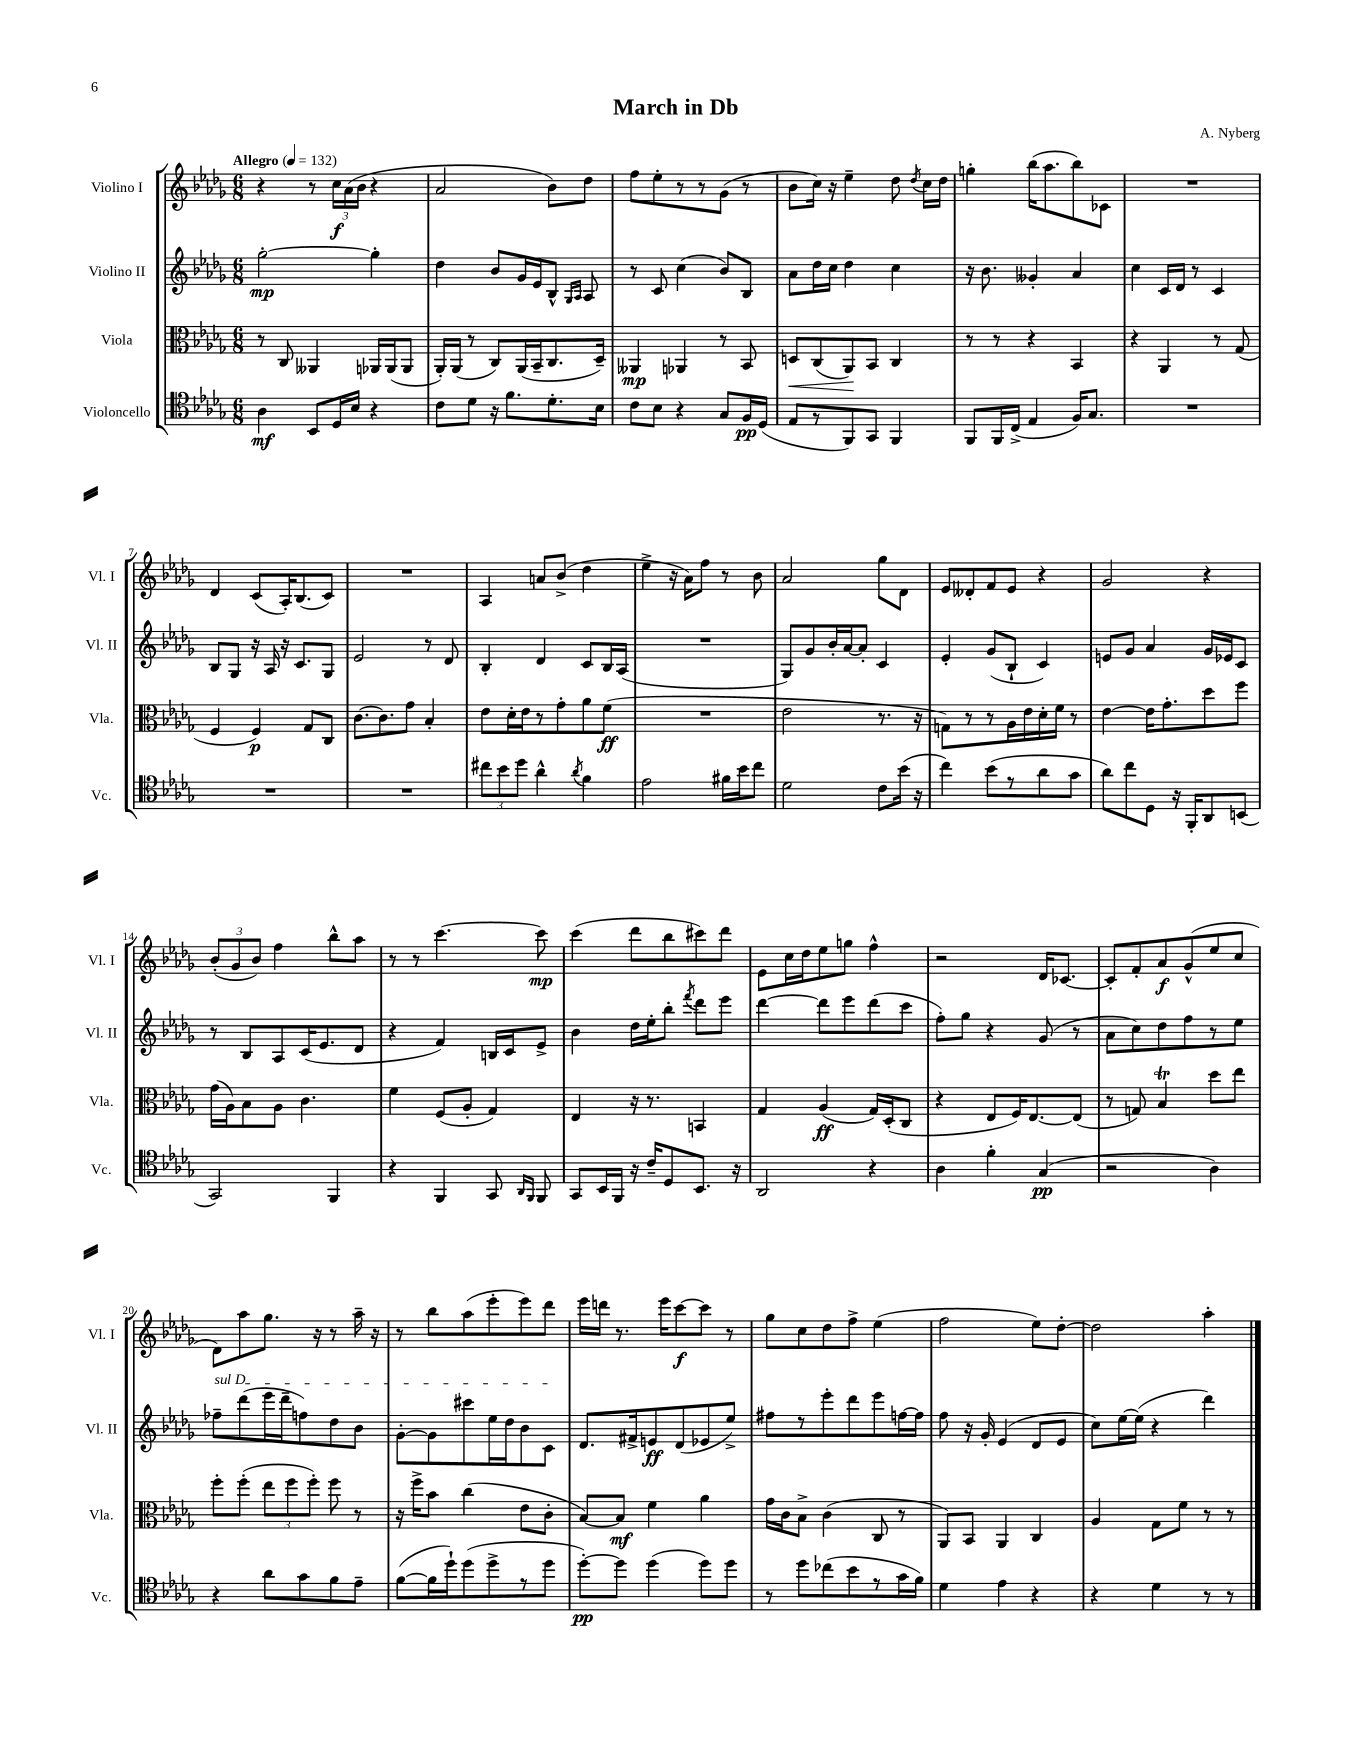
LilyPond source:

\header { title = "March in Db" composer = "A. Nyberg" }
<<
\new StaffGroup <<
\new Staff = "s0" \with { instrumentName = "Violino I" shortInstrumentName = "Vl. I" } {
    \clef treble \key des \major \numericTimeSignature \time 6/8 \tempo "Allegro" 4 = 132
    \autoBeamOff r4 r8 \tuplet 3/2 { c''16[\f aes'16( bes'16] } r4 |
    aes'2 bes'8[) des''8] |
    f''8[ ees''8-. r8 r8 ges'8]( r8 |
    bes'8[ c''16]) r16 ees''4-- des''8 \acciaccatura { des''8 } c''16[ des''16] |
    g''4-. bes''16[( aes''8. bes''8) ces'8] |
    R2. |
    des'4 c'8[( aes16-.) bes8.( c'8]) |
    R2. |
    aes4 a'8[ bes'8]->( des''4 |
    ees''4-> r16 aes'16[) f''8] r8 bes'8 |
    aes'2 ges''8[ des'8] |
    ees'8[ deses'8-. f'8 ees'8] r4 |
    ges'2 r4 |
    \tuplet 3/2 { bes'8[-.( ges'8 bes'8]) } f''4 bes''8[-^ aes''8] |
    r8 r8 c'''4.~ c'''8\mp |
    c'''4( des'''8[ bes''8 cis'''8) des'''8] |
    ees'8[ c''16 des''16 ees''8 g''8] f''4-^ |
    r2 des'16[ ces'8.]~ |
    ces'8[-. f'8-. aes'8\f ges'8-^( ees''8 c''8] |
    des'8[) aes''8 ges''8.] r16 r8 aes''16-- r16 |
    r8 bes''8[ aes''8( ees'''8-. ees'''8) des'''8] |
    ees'''16[ d'''16] r8. ees'''16[ c'''8~\f c'''8] r8 |
    ges''8[ c''8 des''8 f''8]-> ees''4( |
    f''2 ees''8[) des''8]~-. |
    des''2 aes''4-. \bar "|." |
}
\new Staff = "s1" \with { instrumentName = "Violino II" shortInstrumentName = "Vl. II" } {
    \clef treble \key des \major \numericTimeSignature \time 6/8
    \autoBeamOff ges''2~-.\mp ges''4-. |
    des''4 bes'8[ ges'16 ees'16 bes8]-^ \grace { ges16[ aes16] } aes8 |
    r8 c'8 c''4( bes'8[) bes8] |
    aes'8[ des''16 c''16] des''4 c''4 |
    r16 bes'8. geses'4-. aes'4 |
    c''4 c'16[ des'16] r8 c'4 |
    bes8[ ges8] r16 aes16 r16 c'8.[ ges8] |
    ees'2 r8 des'8 |
    bes4-. des'4 c'8[ bes16 aes16]( |
    R2. |
    ges8[) ges'8 bes'16-. aes'16~ aes'8]-. c'4 |
    ees'4-. ges'8[( bes8]-! c'4) |
    e'8[ ges'8] aes'4 ges'16[ ees'16 c'8] |
    r8 bes8[ aes8 c'16( ees'8. des'8] |
    r4 f'4) b16[ c'16 ees'8]-> |
    bes'4 des''16[ ees''16-. bes''8]-. \acciaccatura { f'''8 } des'''8[ ees'''8] |
    des'''4~ des'''8[ ees'''8 des'''8( c'''8] |
    f''8[-.) ges''8] r4 ges'8( r8 |
    aes'8[ c''8) des''8 f''8 r8 ees''8] |
    \once \override TextSpanner.bound-details.left.text = \markup { \italic "sul D" } fes''8[--\startTextSpan des'''8( ees'''16 des'''16-- f''8) des''8 bes'8] |
    ges'8[~-. ges'8 cis'''8 ees''16 des''16 bes'8 c'8]\stopTextSpan |
    des'8.[ fis'16-> e'8\ff des'8( ees'8 ees''8]->) |
    fis''8[ r8 ees'''8-. des'''8 ees'''8 f''16~ f''16] |
    f''8 r16 ges'16-. ees'4( des'8[ ees'8] |
    c''8[) ees''16~ ees''16]( r4 des'''4) \bar "|." |
}
\new Staff = "s2" \with { instrumentName = "Viola" shortInstrumentName = "Vla." } {
    \clef alto \key des \major \numericTimeSignature \time 6/8
    \autoBeamOff r8 c8 aeses,4 aes,16[ aes,16( aes,8] |
    aes,16[-.) aes,16]( r8 c8[) aes,16( bes,16-- c8. des16]--) |
    aeses,4\mp aes,4 r8 bes,8 |
    d8[\< c8( aes,8\!) bes,8] c4 |
    r8 r8 r4 bes,4 |
    r4 aes,4 r8 ges8( |
    f4 f4\p) ges8[ c8] |
    c'8.[~ c'8. ges'8] bes4-. |
    ees'8[ des'16-. ees'16 r8 ges'8-. aes'8 f'8]\ff( |
    R2. |
    ees'2 r8. r16 |
    g8[) r8 r8 aes16 ees'16 des'16-. f'16] r8 |
    ees'4~ ees'16[ ges'8.-. des''8 f''8] |
    ges'16[( aes16) bes8 aes8] c'4. |
    f'4 f8[( aes8]-. ges4) |
    ees4 r16 r8. b,4 |
    ges4 aes4\ff( ges16[) des16-.( c8] |
    r4 ees8[ f16) ees8.~ ees8]( |
    r8 g8) bes4\trill des''8[ ees''8] |
    f''8[-. f''8]-.( \tuplet 3/2 { ees''8[ f''8 f''8]-.) } f''8 r8 |
    r16 f''16[-> bes'8] c''4( ees'8[ c'8]-. |
    bes8[~) bes8]\mf f'4 aes'4 |
    ges'16[ c'16 bes8]-> c'4( c8 r8 |
    aes,8[) bes,8] aes,4 c4 |
    aes4 ges8[ f'8] r8 r8 \bar "|." |
}
\new Staff = "s3" \with { instrumentName = "Violoncello" shortInstrumentName = "Vc." } {
    \clef tenor \key des \major \numericTimeSignature \time 6/8
    \autoBeamOff aes4\mf bes,8[ des16 bes16] r4 |
    c'8[ des'8] r16 f'8.[ des'8.-. bes16] |
    c'8[ bes8] r4 ges8[ f16\pp des16]( |
    ees8[ r8 f,8) ges,8] f,4 |
    f,8[ f,16 c16]->( ees4 f16[) ges8.] |
    R2. |
    R2. |
    R2. |
    \tuplet 3/2 { cis''8[ bes'8 des''8] } aes'4-^ \acciaccatura { aes'8 } f'4 |
    ees'2 fis'16[ bes'16 c''8] |
    des'2 c'8[ bes'16]( r16 |
    c''4) bes'8[( r8 aes'8 ges'8] |
    aes'8[) c''8 des8] r16 f,16[-. aes,8 b,8]( |
    ges,2) f,4 |
    r4 f,4 ges,8 \grace { aes,16[ f,16] } f,8 |
    ges,8[ bes,16 f,16] r16 c'16[-- des8 bes,8.] r16 |
    aes,2 r4 |
    aes4 f'4-. ges4\pp( |
    r2 aes4) |
    r4 aes'8[ ges'8 f'8 ees'8]-- |
    f'8[~( f'16 des''16-!) des''8( des''8-> r8 des''8] |
    des''8[~-.\pp) des''8] des''4( des''8[) des''8] |
    r8 des''8[ ces''8( bes'8 r8 ges'16 f'16]) |
    des'4 ees'4 r4 |
    r4 des'4 r8 r8 \bar "|." |
}
>>
>>
